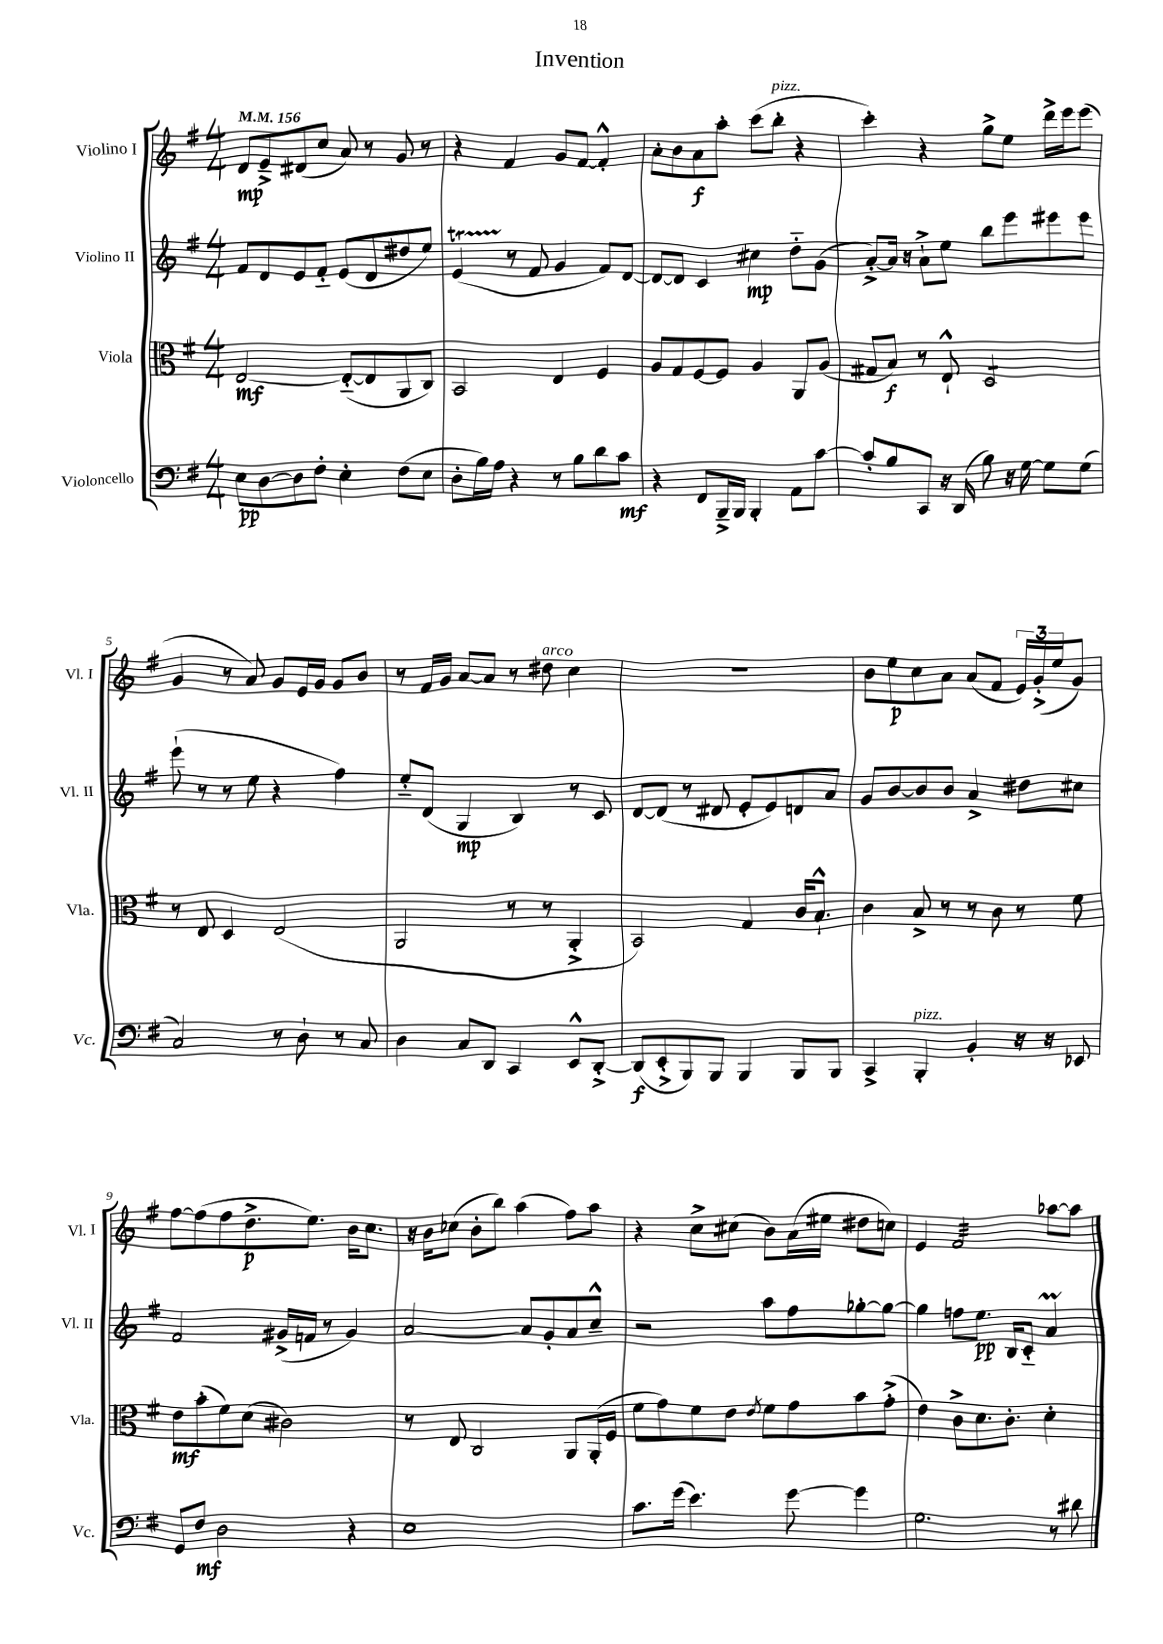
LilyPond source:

\header { title = "Invention" }
<<
\new StaffGroup <<
\new Staff = "s0" \with { instrumentName = "Violino I" shortInstrumentName = "Vl. I" } {
    \clef treble \key g \major \numericTimeSignature \time 4/4 \tempo 4 = 156
    d'8\mp e'8---> dis'8( c''8 a'8) r8 g'8 r8 |
    r4 fis'4 g'8 fis'8~ fis'4-.-^ |
    a'8-. b'8 a'8\f a''8-. c'''8( b''8-.^\markup { \italic "pizz." } r4 |
    c'''4-.) r4 g''8-> e''8 d'''16-> e'''16 e'''8( |
    g'4 r8 a'8) g'8 e'16 g'16 g'8 b'8 |
    r8 fis'16 g'16 a'8~ a'8 r8 dis''8^\markup { \italic "arco" } c''4 |
    R1 |
    b'8 e''8\p c''8 a'8 a'8( fis'8 \tuplet 3/2 { e'16) g'16-.->( e''16 } g'8) |
    fis''8~ fis''8( fis''8 d''8.->\p e''8.) b'16 c''8. |
    r16 b'16 ces''8( b'8-. b''8) a''4( fis''8) a''8 |
    r4 c''8-> cis''8( b'8) a'16( eis''16 dis''8 c''8) |
    e'4 fis'2:32 aes''8~ aes''8 \bar "|." |
}
\new Staff = "s1" \with { instrumentName = "Violino II" shortInstrumentName = "Vl. II" } {
    \clef treble \key g \major \numericTimeSignature \time 4/4
    fis'8 d'8 e'8 fis'8-_ e'8( d'8 dis''8 e''8) |
    e'4\startTrillSpan( r8\stopTrillSpan fis'8 g'4 fis'8) d'8~ |
    d'8~ d'8 c'4 cis''4\mp d''8-_ g'8( |
    a'8~-.->) a'16 r16 a'8-!-> e''8 b''8 e'''8 eis'''8 eis'''8 |
    e'''8-!( r8 r8 e''8 r4 fis''4) |
    e''8-_ d'8( g4\mp b4) r8 c'8 |
    d'8~ d'8( r8 dis'8 e'8-. e'8) d'8 a'8 |
    g'8 b'8~ b'8 b'8 a'4-> dis''8 cis''8 |
    fis'2 gis'16->( f'16 r8 gis'4) |
    a'2~ a'8 g'8-. a'8 c''8---^ |
    r2 a''8 fis''8 ges''8~-. ges''8~ |
    ges''4 f''8 e''8.\pp b16 c'8-_ a'4\prall \bar "|." |
}
\new Staff = "s2" \with { instrumentName = "Viola" shortInstrumentName = "Vla." } {
    \clef alto \key g \major \numericTimeSignature \time 4/4
    e2~\mf e8~-_( e8 a,8 c8) |
    b,2 e4 fis4 |
    a8 g8 fis8~ fis8 a4 a,8 a8( |
    gis8 b8\f) r8 e8-!-^ d2:8 |
    r8 e8 d4 e2( |
    a,2 r8 r8 a,4-.-> |
    b,2) g4 c'16 b8.-!-^ |
    c'4 b8-> r8 r8 c'8 r8 fis'8 |
    e'8\mf b'8-.( fis'8) d'8( cis'2) |
    r8 e8 c2 a,8 a,16-.( fis16 |
    fis'8 g'8) fis'8 e'8 \acciaccatura { e'8 } fis'8 g'8 b'8 g'8-.->( |
    e'4) c'8-> d'8. c'8.-. d'4-. \bar "|." |
}
\new Staff = "s3" \with { instrumentName = "Violoncello" shortInstrumentName = "Vc." } {
    \clef bass \key g \major \numericTimeSignature \time 4/4
    e8\pp d8~ d8 fis8-. e4-. fis8( e8 |
    d8-. b16) a16 r4 r8 b8 d'8 c'8\mf |
    r4 fis,8 b,,16---> b,,16 b,,4-. a,8 c'8~ |
    c'8-. b8 c,8 r16 d,16( b8) r16 g16~ g8 g8( |
    c2) r8 d8-! r8 c8 |
    d4 c8 d,8 c,4 e,8-^ d,8~-.-> |
    d,8\f( e,8-.-> b,,8) b,,8 b,,4 b,,8 b,,8 |
    c,4-> b,,4-.^\markup { \italic "pizz." } b,4-. r16 r16 ees,8 |
    g,8 fis8\mf d2 r4 |
    e1 |
    c'8. g'16( e'4.) g'8~ g'4 |
    g2. r8 dis'8 \bar "|." |
}
>>
>>
